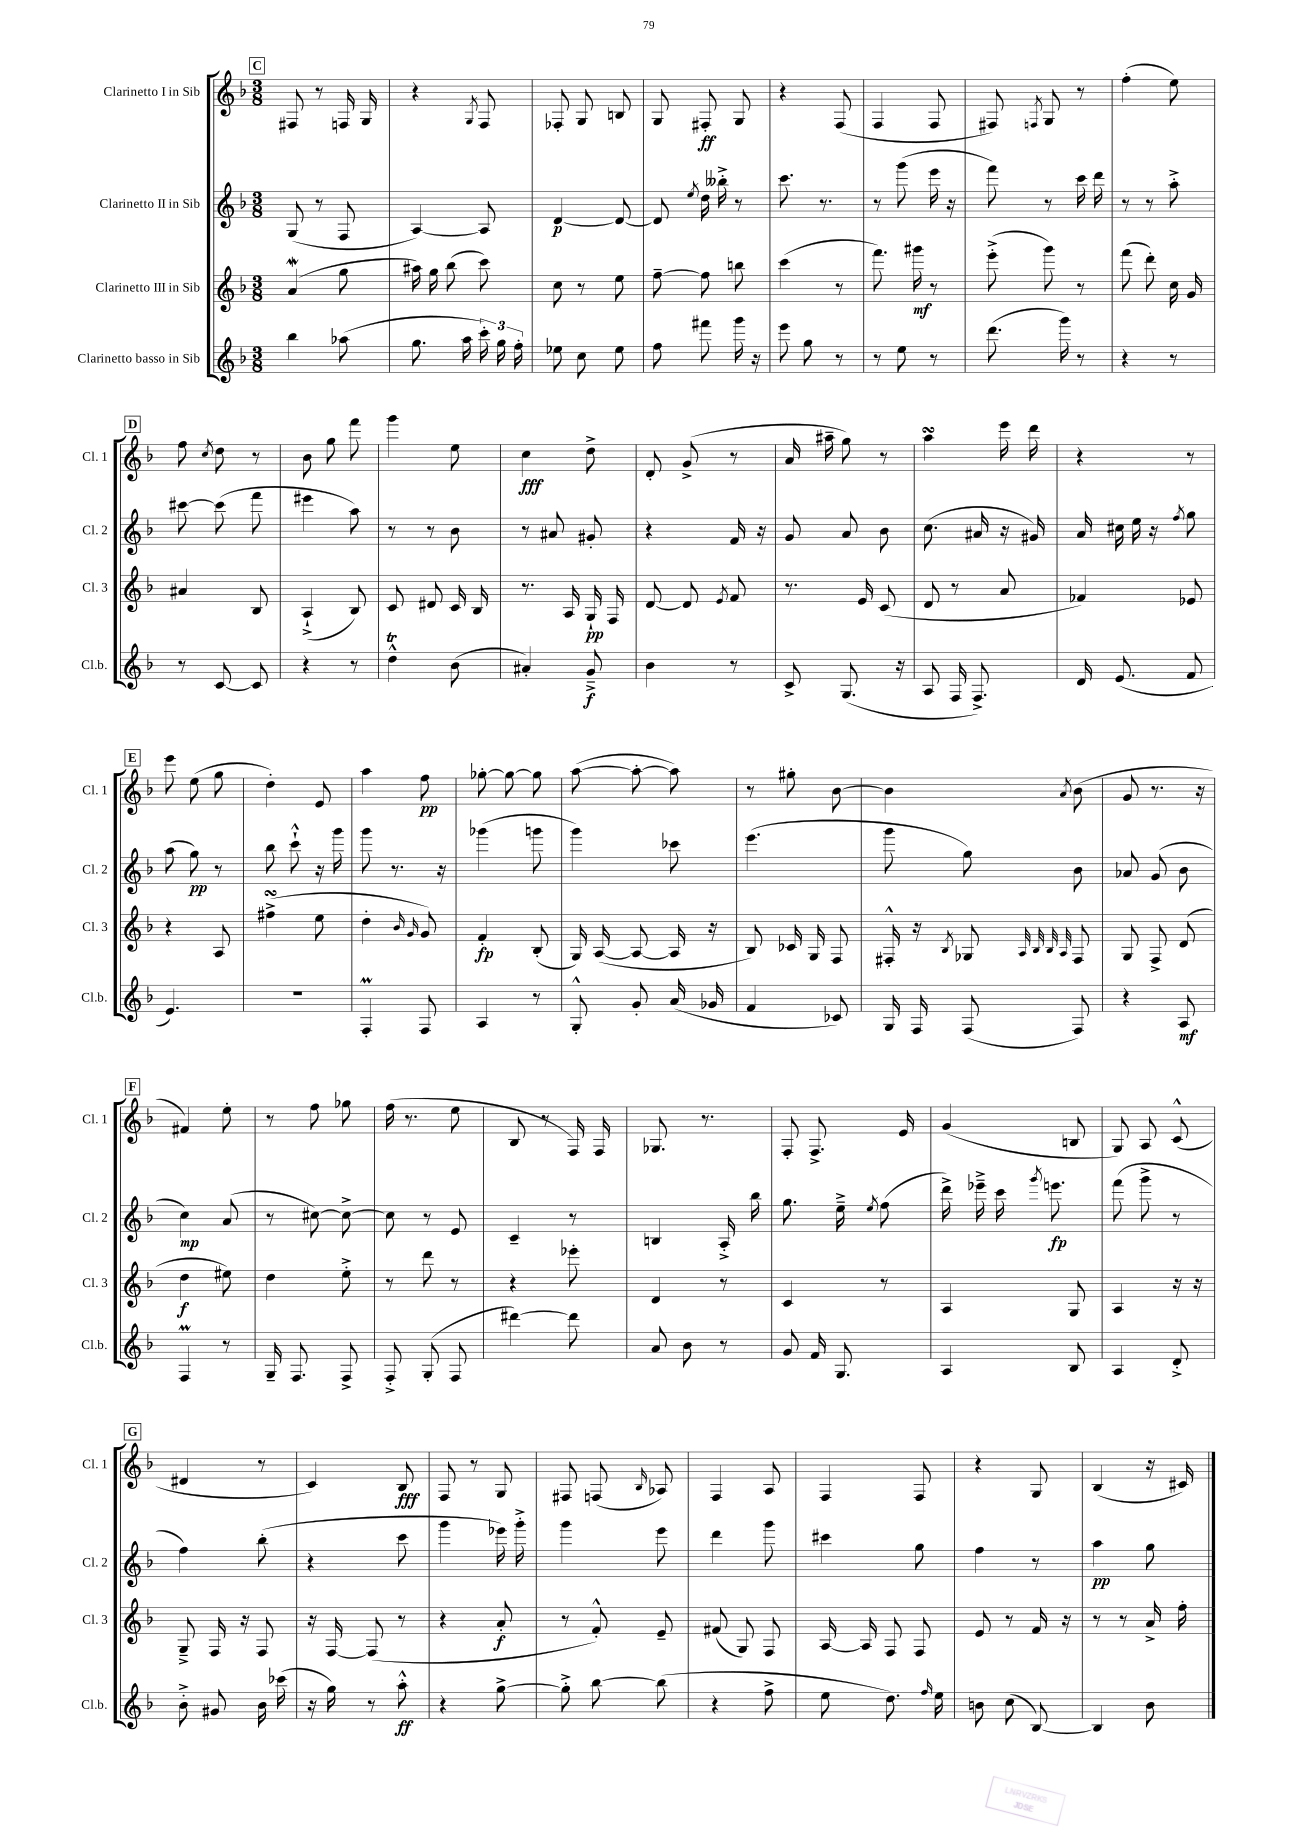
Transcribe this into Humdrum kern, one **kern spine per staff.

**kern	**kern	**kern	**kern
*staff4	*staff3	*staff2	*staff1
*clefG2	*clefG2	*clefG2	*clefG2
*k[b-]	*k[b-]	*k[b-]	*k[b-]
*M3/8	*M3/8	*M3/8	*M3/8
4bb-	(4a	(8G	8F#
.	.	8r	8r
(8aa-	8gg	8F	16F
.	.	.	16G
=	=	=	=
8.gg	16aa#)	[4A)	4r
.	16gg	.	.
.	(8bb-	.	.
16aa	.	.	.
.	.	.	8qG
24ccc')	8ccc)	8A]	8F
24gg	.	.	.
24ff'	.	.	.
=	=	=	=
8ee-	8cc	[4d	8F-'
8cc	8r	.	8G
8ee-	8ee	8d_	8B
=	=	=	=
8ff	[8ff~	8d]	8G
.	.	8qee	.
8fff#	8ff]	16dd	8F#'
.	.	16bb--'^	.
16ggg	8bb	8r	8G
16r	.	.	.
=	=	=	=
8eee	(4ccc	8.ccc	4r
8gg	.	.	.
.	.	8.r	.
8r	8r	.	(8F
=	=	=	=
8r	8.fff)	8r	4F
8ee	.	(8ggg	.
.	16ggg#	.	.
8r	8r	16eee	8F
.	.	16r	.
=	=	=	=
(8.ddd	(8eee'^	8fff)	8F#)
.	.	.	8qF
.	8ggg)	8r	8G
16ggg)	.	.	.
8r	8r	16ccc	8r
.	.	16ddd	.
=	=	=	=
4r	(8fff	8r	(4ff'
.	8ddd')	8r	.
8r	16cc	8aa'^	8ee)
.	16g	.	.
=	=	=	=
8r	4a#	[8ccc#	8ff
.	.	.	8qcc
[8c	.	(8ccc#]	8dd
8c]	8B-	8fff	8r
=	=	=	=
4r	(4A`^	4eee#	8b-
.	.	.	8gg
8r	8B-)	8aa)	8fff
=	=	=	=
4dd^^	8c	8r	4ggg
.	8d#	8r	.
(8b-	16c	8b-	8ee
.	16B-	.	.
=	=	=	=
4a#')	8.r	8r	4cc
.	.	8a#	.
.	16A	.	.
8g~^	16G`	8g#'	8dd^
.	16F	.	.
=	=	=	=
4b-	[8d	4r	8d'
.	8d]	.	(8g^
.	8qe	.	.
8r	8f	16f	8r
.	.	16r	.
=	=	=	=
8c^	8.r	8g	16a
.	.	.	16aa#~
(8.G	.	8a	8gg)
.	16e	.	.
.	(8c	8b-	8r
16r	.	.	.
=	=	=	=
8A	8d	(8.cc	4aa
16F	8r	.	.
8.F^)	.	16a#	.
.	8a	16r	16eee
.	.	16g#)	16ddd
=	=	=	=
16d	4f-)	16a	4r
(8.e	.	16cc#	.
.	.	16ee	.
.	.	16r	.
.	.	8qff	.
8f	8e-	8gg	8r
=	=	=	=
4.e)	4r	(8aa	8eee
.	.	8gg)	(8ee
.	8A	8r	8gg
=	=	=	=
4.r	(4ff#^	8bb-	4dd')
.	.	8ccc`^^	.
.	8ee	16r	8e
.	.	16ggg	.
=	=	=	=
4F'	4dd'	8ggg	4aa
.	.	8.r	.
.	16qqb-	.	.
.	16qqg	.	.
8F	8g)	.	8ff
.	.	16r	.
=	=	=	=
4A	4f'	(4ggg-	[8gg-'
.	.	.	8gg-_
8r	(8B-'	8ggg	8gg-]
=	=	=	=
8G'^^	16G)	4ggg)	([8aa
.	([16A	.	.
8g'	8A_	.	8aa'_
(16a	16A]	8ccc-	8aa])
16g-	16r	.	.
=	=	=	=
4f	8B-)	(4.eee	8r
.	16c-	.	8gg#'
.	16G	.	.
8c-)	8F	.	[8b-
=	=	=	=
16G	16F#'^^	8ggg	4b-]
16F	16r	.	.
.	8qB-	.	.
(8F	8G-	8gg)	.
.	32qqA	.	.
.	32qqB-	.	.
.	32qqB-	.	.
.	32qqA	.	8qa
8F)	8F#	8b-	(8b-
=	=	=	=
4r	8G	8a-	8g
.	8F^	(8g	8.r
8A	(8d	8b-	.
.	.	.	16r
=	=	=	=
4F	4dd	4cc)	4f#)
8r	8ee#)	(8a	8ee'
=	=	=	=
16G~	4dd	8r	8r
8.F	.	.	.
.	.	[8cc#)	8ff
8F^	8ee'^	8cc#^_	8gg-
=	=	=	=
8F'^	8r	8cc#]	(16ff
.	.	.	8.r
(8G'	8ddd	8r	.
8F	8r	8e	8ee
=	=	=	=
[4ddd#)	4r	4c~	8B-
.	.	.	8r
8ddd#]	8eee-'	8r	16F)
.	.	.	16F
=	=	=	=
8a	4d	4B	8.G-
8b-	.	.	.
.	.	.	8.r
8r	8r	16A'^	.
.	.	16bb-	.
=	=	=	=
8g	4c	8.gg	8F'
16f	.	.	8.F^
8.G	.	16ee~^	.
.	.	8qee	.
.	8r	(8ff	.
.	.	.	16e
=	=	=	=
4A	4A	16ddd^)	(4g
.	.	16eee-~^	.
.	.	16ccc	.
.	.	8qggg	.
.	.	8.eee	.
8B-	8G	.	8B
=	=	=	=
4A	4A	(8fff	8G)
.	.	8ggg^	8A
8d'^	16r	8r	(8c^^
.	16r	.	.
=	=	=	=
8b-'^	8G~^	4ff)	4d#
8g#	16F	.	.
.	16r	.	.
16b-	8F	(8bb-'	8r
(16ccc-	.	.	.
=	=	=	=
16r	16r	4r	4c)
16gg)	[16F	.	.
8r	(8F]	.	.
8aa'^^	8r	8ccc	8B-
=	=	=	=
4r	4r	4ggg	8F
.	.	.	8r
[8gg^	8a'	16eee-)	8G
.	.	16ggg'^	.
=	=	=	=
8gg'^]	8r	4ggg	8F#
[8bb-	8f'^^)	.	(8F
.	.	.	16qqB-
(8bb-]	8e~	8eee	8A-)
=	=	=	=
4r	(8f#	4ddd	4F
.	8G)	.	.
8ff^	8F	8ggg	8A
=	=	=	=
8ee	[16A	4ccc#	4F
.	16A]	.	.
8.dd)	8F	.	.
.	8F	8gg	8F
16qqff	.	.	.
16ee	.	.	.
=	=	=	=
8b	8e	4ff	4r
(8cc	8r	.	.
[8B-)	16f	8r	8G
.	16r	.	.
=	=	=	=
4B-]	8r	4aa	(4B-
.	8r	.	.
8b-	16a^	8gg	16r
.	16ff'	.	16c#)
==	==	==	==
*-	*-	*-	*-
